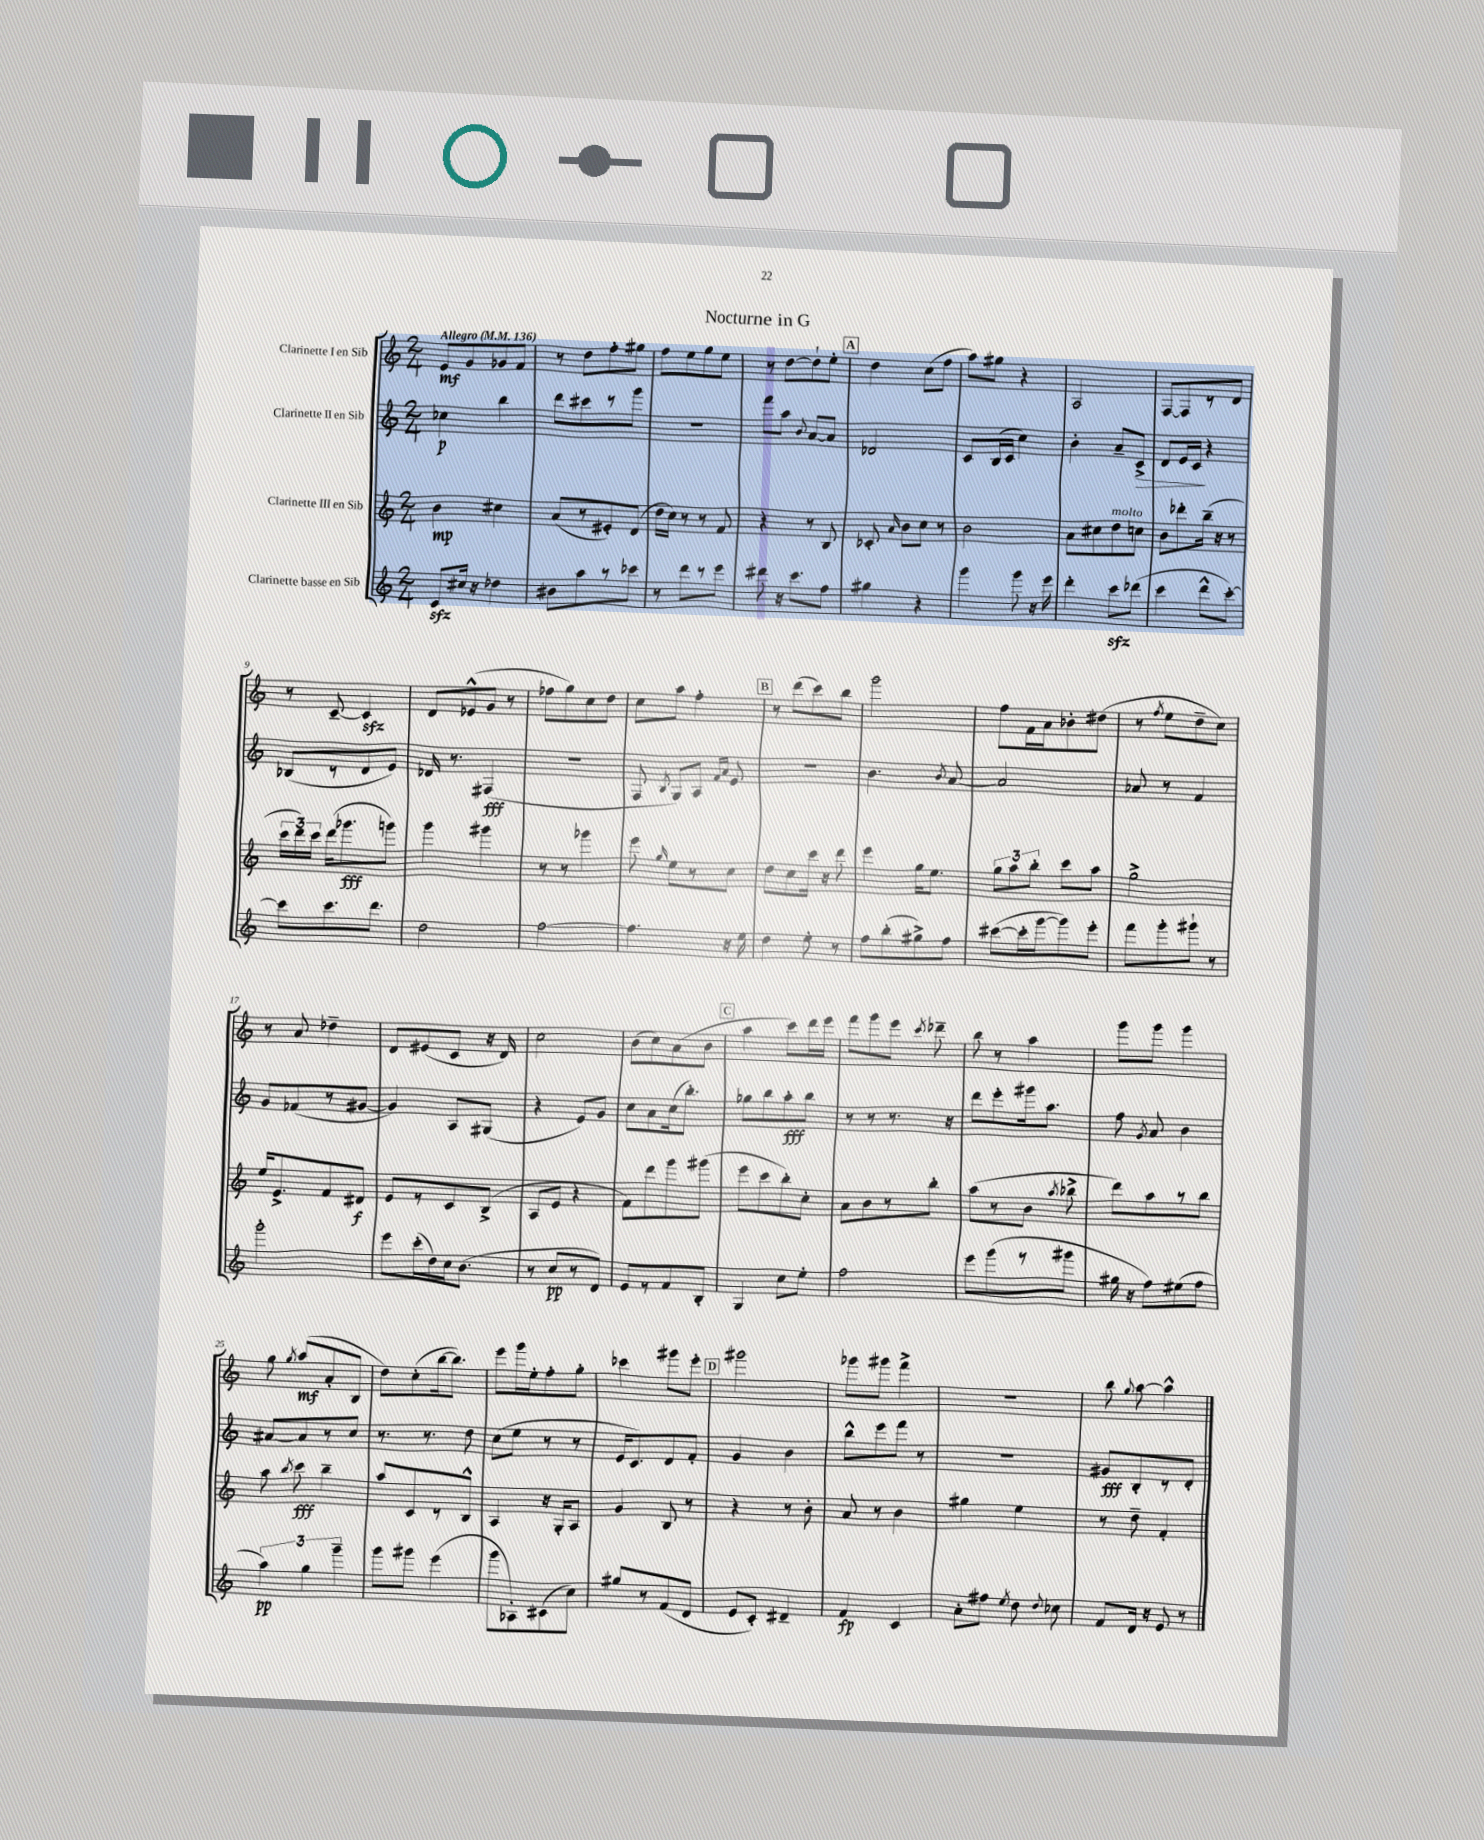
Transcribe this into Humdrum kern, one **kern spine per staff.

**kern	**kern	**kern	**kern
*staff4	*staff3	*staff2	*staff1
*clefG2	*clefG2	*clefG2	*clefG2
*k[]	*k[]	*k[]	*k[]
*M2/4	*M2/4	*M2/4	*M2/4
*MM136	*MM136	*MM136	*MM136
8c/L	4b\	4cc-\	8e/L
16cc#/Jk	.	.	8g/
16r	.	.	.
4dd-\	4cc#\	4bb\	8g-/
.	.	.	8f/J
=	=	=	=
8b#\L	(8a/L	8ddd\L	8r
8aa\	8r	8ccc#\	8dd\L
8r	8e#'/)	8r	8ff'\
8ccc-\J	(8d/J	8ggg\J	8gg#\J
=	=	=	=
8r	16dd\LL	2r	8ff\L
.	16cc\JJ)	.	.
8ddd\L	8r	.	8ee\
8r	8r	.	8gg\
8eee\J	8f/	.	8ee\J
=	=	=	=
8ddd#\	4r	8fff\L	8r
16r	.	8aa\J	[8dd\L
8.ccc\L	.	.	.
.	.	8qqb/	.
.	8r	[8a/L	8dd`\]
8ff\J	8B/	8a/]J	8ee'\J
=	=	=	=
4gg#\	8c-'/	2d-/	4dd\
.	16qqa/	.	.
.	8b\L	.	.
4r	8cc\J	.	(8cc\L
.	8r	.	8ff\J
=	=	=	=
4ggg\	2b\	8c/L	8aa\L)
.	.	(16B/L	8gg#\J
.	.	16c/JJ	.
8ggg\	.	4cc\)	4r
16r	.	.	.
16eee\	.	.	.
=	=	=	=
4ddd'\	8a\L	4b'\	2A/
.	8cc#\	.	.
8ccc\L	8dd\	8a~/L	.
(8ddd-\J	8cc\J	8c^/J	.
=	=	=	=
4ccc\	8b\L	8d/L	[8F/L
.	8ddd-'\	16e/L	8F/]
.	.	16c/JJ	.
8ddd^^\L	(16bb~\Jk	4r	8r
.	16r	.	.
[8ccc'\J)	8r	.	8d/J
=	=	=	=
8ccc\]L	24ccc\LL	(8B-/L	8r
.	24ddd\)	.	.
.	24ccc\JJ	.	.
8.ccc\	(16ddd\LK	8r	[8c~/
.	8.ggg-\	.	.
.	.	8d/	4c/]
8.ddd\J	.	.	.
.	8ggg\J)	8e/J)	.
=	=	=	=
2dd\	4ggg\	16d-/	8d/L
.	.	8.r	.
.	.	.	(8e-^^/
.	4ggg#\	(4F#/	8g/J
.	.	.	8r
=	=	=	=
[2ff\	8r	2r	8ff-\L
.	8r	.	8gg\)
.	4ggg-\	.	8cc\
.	.	.	8dd\J
=	=	=	=
4.ff\]	8eee\	8F/	8cc\L
.	16qqgg/	8qB/	.
.	8ee\L	8G/L)	8aa\J
.	8r	8A/J	4ff'\
.	.	16qqf/LL	.
.	.	16qqa/JJ	.
16r	8cc\J	8e/	.
16ee\	.	.	.
=	=	=	=
4dd\	8dd\L	2r	8r
.	8cc\	.	(8ddd\L
8ee'\	16ccc\Jk	.	8ccc\)
.	16r	.	.
8r	8ddd\	.	8bb\J
=	=	=	=
8ff\L	4eee\	4.b\	2ggg\
(8bb'\	.	.	.
8gg#^\)	16gg\LK	.	.
.	8.ee\J	.	.
.	.	8qb/	.
8ff\J	.	[8a/	.
=	=	=	=
([8ccc#\L	12gg\L	2a/]	8ff\L
.	12aa\	.	.
16ccc#'\]L	.	.	16f\L
.	12bb'\J	.	.
[16ggg\J	.	.	16a\J
8ggg\])	8ccc\L	.	8b-'\
8eee'\J	8aa\J	.	(8dd#\J
=	=	=	=
8fff\L	2gg^\	8a-/	8r
.	.	.	8qff/
8ggg'\	.	8r	8ee\L
8ggg#`\J	.	4f/	8dd~\
8r	.	.	8cc\J)
=	=	=	=
2ggg'\	16ee/LK	8g/L	8r
.	8.e^/	.	.
.	.	(8f-/	8a/
.	8f/	8r	4dd-~\
.	8d#/J	[8g#/J	.
=	=	=	=
8eee\L	8e/L	4g#/])	8d/L
(16ccc'\L	8r	.	(8e#/
16dd\)	.	.	.
16cc\J	8c/	8A/L	8c/J
(8.b\J	.	.	.
.	(8B^/J	(8G#/J	16r
.	.	.	16d/)
=	=	=	=
8r	8A/L	4r	2cc\
8cc/L	8e/J	.	.
8r	4r	8e/L)	.
8d/J)	.	8g/J	.
=	=	=	=
8e/L	8f\L)	8cc\L	(8b\L
8r	8ddd\	8a\	8cc\)
8f/	8ggg\	(16cc\k	(8a\
.	.	8.bb'\J)	.
8B'/J	(8ggg#\J	.	8b\J
=	=	=	=
4G/	8eee\L	8gg-\L	4aa\
.	8ccc\	8bb\	.
8cc\L	8bb'\)	8aa'\	8ccc\L)
8ee'\J	8cc'\J	8bb\J	16ddd\L
.	.	.	16eee\JJ
=	=	=	=
2ff\	8a\L	8r	8fff\L
.	8b\	8r	8ggg\
.	8r	8.r	8eee\J
.	.	.	8qccc/
.	8bb'\J	.	8ddd-~\
.	.	16r	.
=	=	=	=
8eee\L	(8aa\L	8ddd\L	8bb\
(8ggg\	8r	8eee'\	8r
8r	8b\J	16ggg#\k	4aa\
.	.	8.aa\J	.
.	8qaa/	.	.
8ggg#\J	8bb-^\	.	.
=	=	=	=
16gg#\	8ddd\L)	8ff\	8ggg\L
16r	.	.	.
.	.	8qg/	.
8ff\L)	8aa\	8a/	8ggg\J
(8ee#\	8r	4b\	4ggg\
8ff\J	8bb\J	.	.
=	=	=	=
6aa\)	8aa\	[8a#/L	8gg\
.	8qbb/	.	8qgg/
.	8ccc\	8a#/]	(8aa/L
6gg\	.	.	.
.	4bb~\	8r	8a'/
6ggg~\	.	.	.
.	.	8cc/J	8B/J
=	=	=	=
8ggg\L	8aa/L	8.r	8dd\L)
8ggg#\J	8c/	.	(8cc'\
.	.	8.r	.
(4eee\	8r	.	[16bb\k
.	.	.	8.bb\]J)
.	8B^^/J	8dd\	.
=	=	=	=
8ggg\L	4A/	(8cc\L	8eee\L
8A-'\)	.	8ee\J	16ggg\L
.	.	.	16ee'\J
(8c#\	16r	8r	8ff'\
.	16G'/LK	.	.
8cc\J)	8A/J	8r	8gg'\J
=	=	=	=
8gg#/L	4g/	16e/LK	4ccc-\
.	.	8.c/)	.
8r	.	.	.
(8f/	8B/	8d/	8ggg#\L
8d/J	8r	8f'/J	8eee'\J
=	=	=	=
8e/L	4r	4g/	2ggg#\
8c'/J)	.	.	.
4d#~/	8r	4b\	.
.	8b'\	.	.
=	=	=	=
4f/	8a/	8bb^^\L	8ggg-\L
.	8r	8eee\	8ggg#\J
4c/	4b\	8fff\J	4fff^\
.	.	8r	.
=	=	=	=
8a'\L	4gg#\	2r	2r
8ff#\J	.	.	.
8qee/	.	.	.
8dd\	4ee\	.	.
8qqdd/	.	.	.
8cc-\	.	.	.
=	=	=	=
8f/L	8r	8g#/L	8bb\
.	.	.	8qqgg/
16d/Jk	8dd~\	8B'/	[8aa\
16r	.	.	.
8e/	4f'/	8r	4aa^^\]
8r	.	8d'/J	.
==	==	==	==
*-	*-	*-	*-
